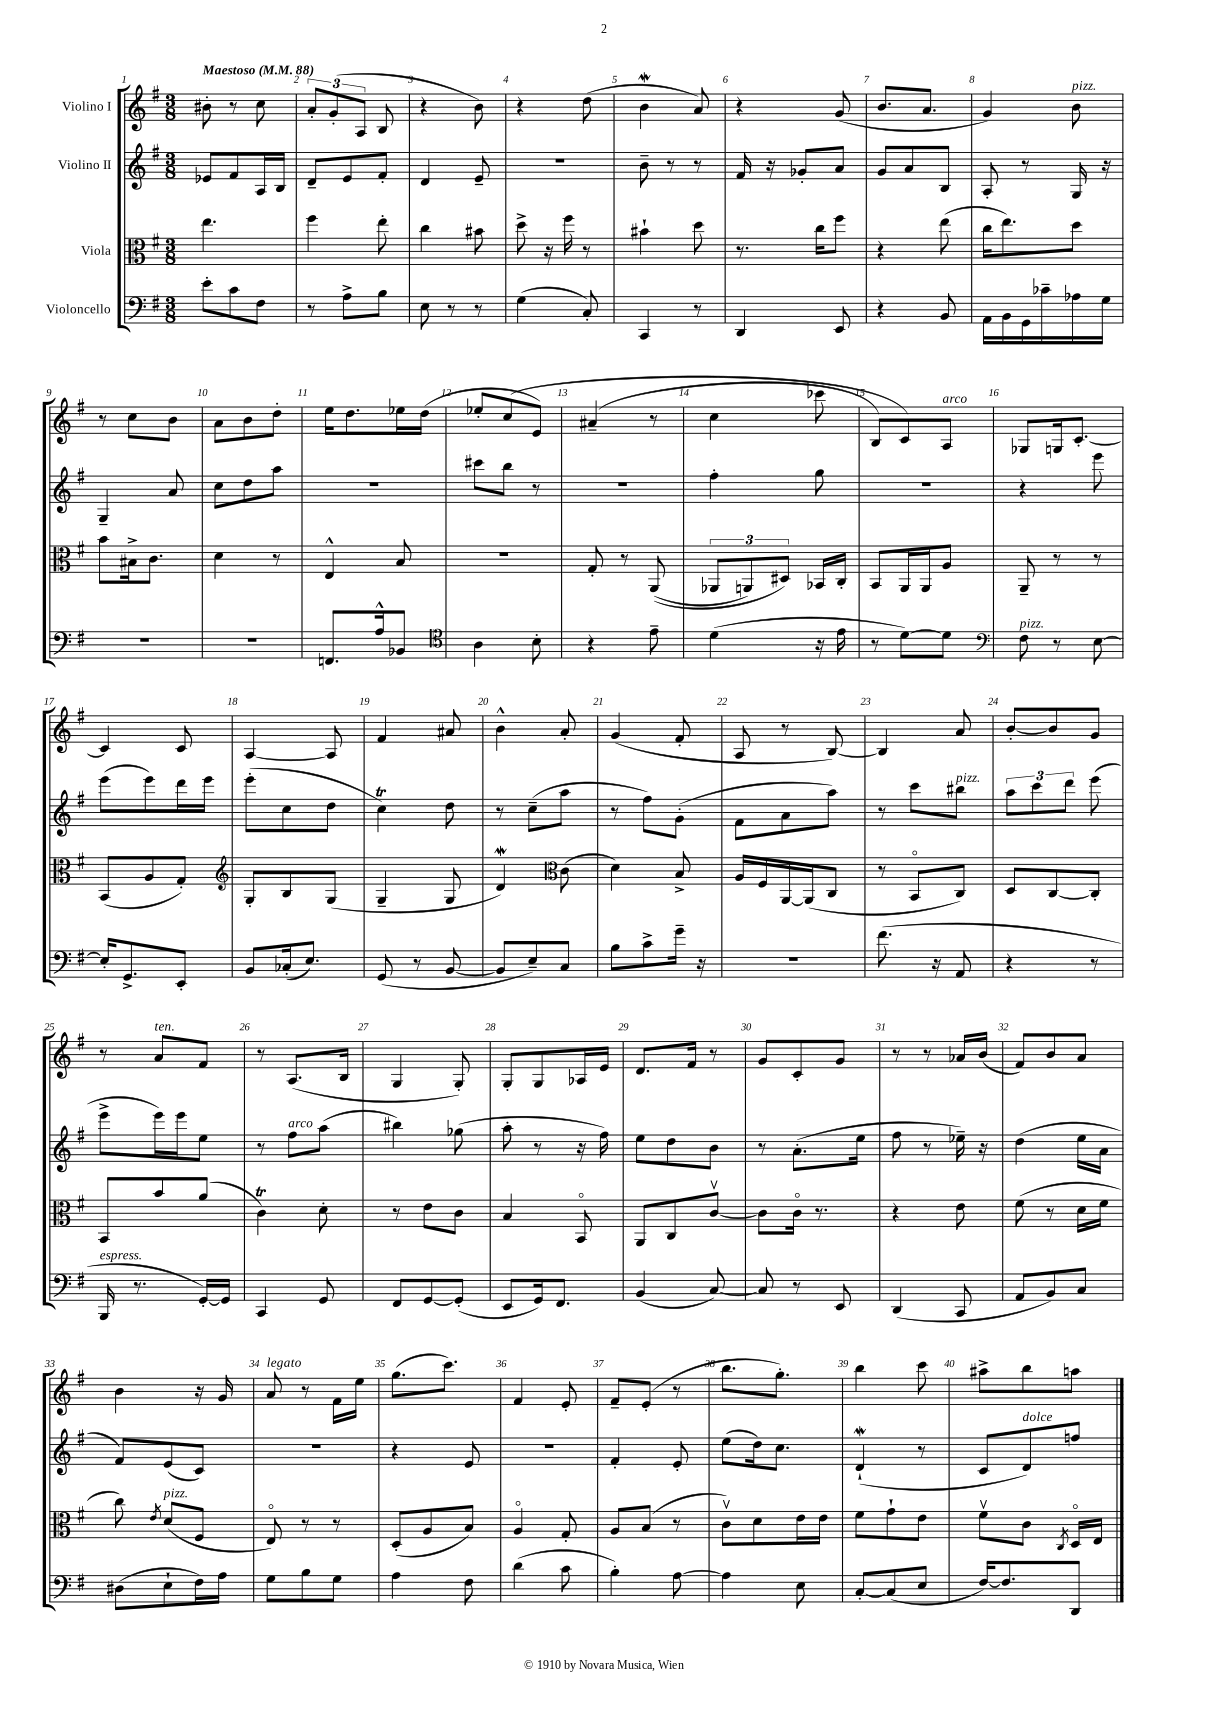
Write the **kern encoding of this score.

**kern	**kern	**kern	**kern
*staff4	*staff3	*staff2	*staff1
*clefF4	*clefC3	*clefG2	*clefG2
*k[f#]	*k[f#]	*k[f#]	*k[f#]
*M3/8	*M3/8	*M3/8	*M3/8
*MM88	*MM88	*MM88	*MM88
8e'\L	4.ee\	8e-/L	8b#'\
8c\	.	8f#/	8r
8F#\J	.	16A/L	8cc\
.	.	16B/JJ	.
=	=	=	=
8r	4ff#\	8d~/L	12a'/L
.	.	.	(12g'/
8A^\L	.	8e/	.
.	.	.	12A/J
8B\J	8ee'\	8f#'/J	8B/
=	=	=	=
8E\	4cc\	4d/	4r
8r	.	.	.
8r	8b#\	8e~/	8b\)
=	=	=	=
(4G\	8dd^\	4.r	4r
.	16r	.	.
.	16ff#\	.	.
8C'/)	8r	.	(8dd\
=	=	=	=
4CC/	4b#`\	8b~\	4b\
.	.	8r	.
8r	8dd\	8r	8a/)
=	=	=	=
4DD/	8.r	16f#/	4r
.	.	16r	.
.	.	8g-'/L	.
.	16cc\LK	.	.
8EE/	8ff#\J	8a/J	(8g/
=	=	=	=
4r	4r	8g/L	8.b/L
.	.	8a/	.
.	.	.	8.a/J
8BB/	(8ee\	8B/J	.
=	=	=	=
16AA\LL	16cc\LK	8A'/	4g/)
16BB\	8.ee\)	.	.
16GG\	.	8r	.
16c-~\	.	.	.
16A-\	8dd\J	16G/	8b\
16G\JJ	.	16r	.
=	=	=	=
4.r	8b\L	4G~/	8r
.	16B#^\k	.	8cc\L
.	8.c\J	.	.
.	.	8a/	8b\J
=	=	=	=
4.r	4d\	8cc\L	8a\L
.	.	8dd\	8b\
.	8r	8aa\J	8dd'\J
=	=	=	=
8.FF/L	4E^^/	4.r	16ee\LK
.	.	.	8.dd\
16A^^/k	.	.	.
8BB-/J	8B/	.	16ee-\L
.	.	.	(16dd\JJ
=	=	=	=
*clefC4	*	*	*
4A\	4.r	8ccc#\L	8ee-'/L
.	.	8bb\J	&(8cc/
8B'\	.	8r	8e/J)
=	=	=	=
4r	8G'/	4.r	(4a#~/
.	8r	.	.
8e~\	&((8AA/	.	8r
=	=	=	=
(4d\	12AA-/L	4ff#'\	4cc\
.	12AA/)	.	.
.	12D#/J&)	.	.
16r	16BB-/LL	8gg\	8ccc-\
16e\	16C'/JJ	.	.
=	=	=	=
8r	8BB/L	4.r	8B/L)
[8d\L)	16AA/L	.	8c/&)
.	16AA/J	.	.
8d\]J	8A/J	.	8A/J
=	=	=	=
*clefF4	*	*	*
8F#\	8AA~/	4r	8G-/L
8r	8r	.	16G/k
.	.	.	[8.c'/J
[8E\	8r	8eee\	.
=	=	=	=
16E'/]LK	(8BB/L	(8eee\L	4c/]
8.GG^/	.	.	.
.	8A/	8eee\)	.
8EE'/J	8G'/J)	16ddd\L	8c/
.	.	16eee\JJ	.
=	=	=	=
*	*clefG2	*	*
8BB/L	8G'/L	(8eee'\L	[4A/
(16C-'/k	8B/	8cc\	.
8.E/J)	.	.	.
.	(8G/J	8dd\J	8A/]
=	=	=	=
(8GG/	4G~/	4cc\)	4f#/
8r	.	.	.
[8BB/	8G/	8dd\	8a#/
=	=	=	=
8BB/]L	4d/)	8r	4b^^\
8E~/)	.	(8cc~\L	.
*	*clefC3	*	*
8C/J	(8c\	8aa\J	8a'/
=	=	=	=
8B\L	4d\)	8r	(4g/
8c^\	.	8ff#\L)	.
16g~\Jk	8B^/	(8g'\J	8f#'/
16r	.	.	.
=	=	=	=
4.r	16A/LL	8f#\L	8A/
.	16F#/	.	.
.	[16AA/	8a\	8r
.	(16AA/]J	.	.
.	8C/J	8aa\J)	[8B/)
=	=	=	=
(8.f#\	8r	8r	4B/]
.	8BBo/L	8ccc\L	.
16r	.	.	.
8AA/	8C/J)	8bb#\J	8a/
=	=	=	=
4r	8D/L	12aa\L	[8b'/L
.	.	12ccc\	.
.	[8C/	.	8b/]
.	.	12ddd\J	.
8r	8C'/]J	(8eee\	8g/J
=	=	=	=
16BBB/	8BB/L	8eee^\L	8r
8.r	.	.	.
.	8b/	16eee\L)	8a/L
.	.	16eee\J	.
[16GG'/LL)	(8a/J	8ee\J	8f#/J
16GG/]JJ	.	.	.
=	=	=	=
4CC/	4c\)	8r	8r
.	.	8ff#\L	(8.A/L
8GG/	8d'\	(8aa\J	.
.	.	.	16B/Jk
=	=	=	=
8FF#/L	8r	4bb#\)	4G/
[8GG/	8e\L	.	.
(8GG'/]J	8c\J	(8gg-\	8G'/)
=	=	=	=
8EE/L	4B/	8aa'\	8G'/L
16GG/k)	.	8r	8G/
8.FF#/J	.	.	.
.	8BBo/	16r	16A-/L
.	.	16ff#\)	16e/JJ
=	=	=	=
(4BB/	8AA/L	8ee\L	8.d/L
.	8C/	8dd\	.
.	.	.	16f#/Jk
[8C/)	[8cv/J	8b\J	8r
=	=	=	=
8C/]	8c\]L	8r	8g/L
8r	16co\Jk	(8.a'\L	8c'/
.	8.r	.	.
8EE/	.	.	8g/J
.	.	16ee\Jk	.
=	=	=	=
(4DD/	4r	8ff#\	8r
.	.	8r	8r
8CC/	8e\	16ee-~\)	16a-/LL
.	.	16r	(16b/JJ
=	=	=	=
8AA/L	(8f#\	(4dd\	8f#/L)
8BB/)	8r	.	8b/
8C/J	16d\LL	16ee\LL	8a/J
.	16f#\JJ	16a\JJ	.
=	=	=	=
(8D#\L	8cc\)	8f#/L)	4b\
.	8qe/	.	.
8E`\	(8d/L	(8e/	.
16F#\L)	8F#/J	8c/J)	16r
16A\JJ	.	.	16g/
=	=	=	=
8G\L	8Eo/)	4.r	8a/
8B\	8r	.	8r
8G\J	8r	.	16f#\LL
.	.	.	16ee\JJ
=	=	=	=
4A\	(8D'/L	4r	(8.gg\L
.	8A/	.	.
.	.	.	8.ccc\J)
8F#\	8B/J)	8e/	.
=	=	=	=
(4d\	4Ao/	4.r	4f#/
8c\	8G'/	.	8e'/
=	=	=	=
4B'\)	8A/L	4f#'/	8f#~/L
.	(8B/J	.	(8e'/J
[8A\	8r	8e'/	8r
=	=	=	=
4A\]	8cv\L)	(8ee\L	8.bb\L
.	8d\	16dd\k)	.
.	.	8.cc\J	8.gg'\J)
8E\	16e\L	.	.
.	16e\JJ	.	.
=	=	=	=
[8C'/L	8f#\L	(4d`/	4bb\
(8C/]	8g`\	.	.
8E/J	8e\J	8r	8ccc\
=	=	=	=
[16F#/LK)	8f#v\L	8c/L	8aa#^\L
8.F#/]	.	.	.
.	8c\J	8d/)	8bb\
.	8qC/	.	.
8DD/J	16Do/LL	8ff/J	8aa\J
.	16E/JJ	.	.
==	==	==	==
*-	*-	*-	*-
